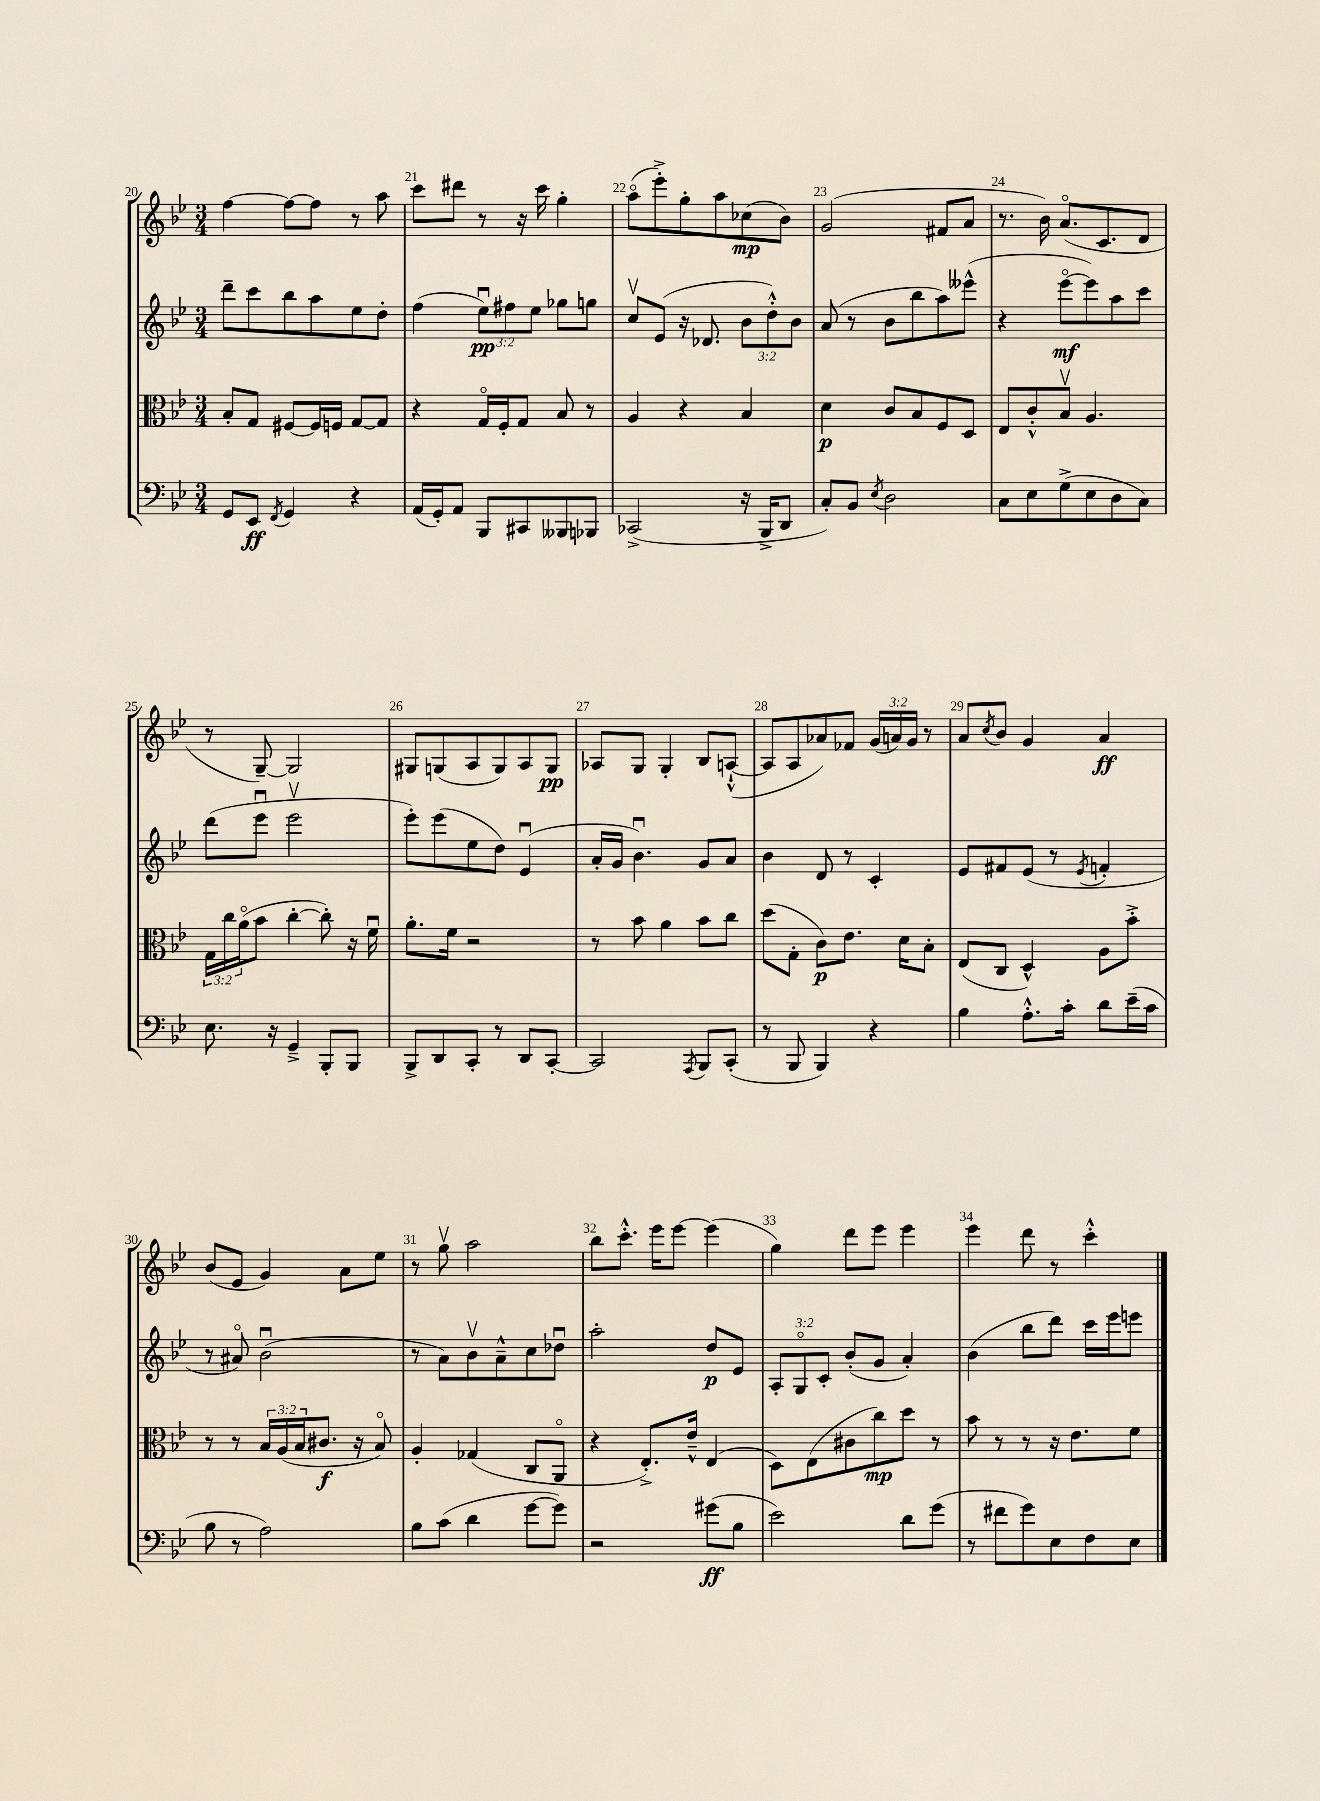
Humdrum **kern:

**kern	**kern	**kern	**kern
*staff4	*staff3	*staff2	*staff1
*clefF4	*clefC3	*clefG2	*clefG2
*k[b-e-]	*k[b-e-]	*k[b-e-]	*k[b-e-]
*M3/4	*M3/4	*M3/4	*M3/4
8GG	8B-'	8ddd~	[4ff
8EE-	8G	8ccc	.
8qFF	.	.	.
4GG	[8F#	8bb-	8ff_
.	16F#]	8aa	8ff]
.	16F	.	.
4r	[8G	8ee-	8r
.	8G]	8dd'	8aa
=	=	=	=
(16AA	4r	(4ff	8ccc
16GG')	.	.	.
8AA	.	.	8ddd#
8BBB-	16Go	12ee-u)	8r
.	16F'	.	.
.	.	12ff#	.
8CC#	8G	.	16r
.	.	12ee-	.
.	.	.	16ccc
8BBB--	8B-	8gg-	4gg'
8BBB-	8r	8gg	.
=	=	=	=
(2CC-^	4A	8ccv	(8aao
.	.	(8e-	8eee-'^)
.	4r	16r	8gg'
.	.	8.d-	.
.	.	.	8aa
16r	4B-	12b-	(8cc-
16BBB-^	.	.	.
.	.	12dd'^^)	.
8DD	.	.	8b-)
.	.	12b-	.
=	=	=	=
8C')	4d	(8a	(2g
8BB-	.	8r	.
8qE-	.	.	.
2D	8c	8b-	.
.	8B-	8bb-	.
.	8F	8aa)	8f#
.	8D	(8eee--^^	8a
=	=	=	=
8C	8E-	4r	8.r
8E-	8c'^^	.	.
.	.	.	16b-)
(8G^	8B-v	[8eee-o	(8.ao
8E-	4.A	8eee-])	.
.	.	.	8.c
8D	.	8aa	.
8C)	.	8ccc	8d
=	=	=	=
8.E-	24G	(8ddd	8r
.	24cc	.	.
.	(24ao	.	.
.	8b-	8eee-u	[8G~)
16r	.	.	.
4GG~^	[4cc'	2eee-v	2G]
8BBB-'	8cc'])	.	.
8BBB-	16r	.	.
.	16fu	.	.
=	=	=	=
8BBB-^	8.a'	8eee-')	8G#
8DD	.	(8eee-	(8G
.	16f	.	.
8CC'	2r	8ee-	8A
8r	.	8dd)	8G)
8DD	.	(4e-u	8A
[8CC'	.	.	8G
=	=	=	=
2CC]	8r	16a'	8A-
.	.	16g	.
.	8b-	4.b-u)	8G
.	4a	.	4G'
8qAAA	.	.	.
8BBB-	8b-	8g	8B-
(8CC'	8cc	8a	([8A`^^
=	=	=	=
8r	(8dd	4b-	8A]
8BBB-	8G'	.	8A
4BBB-)	8c)	8d	8a-)
.	8.e-	8r	8f-
4r	.	4c'	(24g
.	.	.	24a)
.	16d	.	.
.	.	.	24g
.	8B-'	.	8r
=	=	=	=
4B-	(8E-	8e-	8a
.	.	.	8qcc
.	8C	8f#	8b-
8.A'^^	4D^^)	(8e-	4g
.	.	8r	.
16c'	.	.	.
.	.	8qe-	.
8d	8A	4f'	4a
(16e-~	8b-'^	.	.
16c	.	.	.
=	=	=	=
8B-	8r	8r	(8b-
8r	8r	8a#o)	8e-
2A)	24B-	(2b-u	4g)
.	(24A	.	.
.	24B-	.	.
.	8.c#	.	.
.	.	.	8a
.	16r	.	.
.	8B-o)	.	8ee-
=	=	=	=
8B-	4A'	8r	8r
(8c	.	8a)	8ggv
4d	(4G-	8b-v	2aa
.	.	8a~^^	.
[8g	8C	8cc	.
8g])	8AAo	8dd-u	.
=	=	=	=
2r	4r	2aa'	8bb-
.	.	.	8.ccc'^^
.	8.E-'^)	.	.
.	.	.	16eee-
.	.	.	[8eee-
.	16e-~^^	.	.
(8g#	(4E-	8dd	(4eee-]
8B-	.	8e-	.
=	=	=	=
2e-)	8D)	12A'	4gg)
.	.	12Go	.
.	(8E-	.	.
.	.	12c'	.
.	8c#	(8b-'	8ddd
.	8cc)	8g	8eee-
8d	8dd	4a')	4eee-
(8g	8r	.	.
=	=	=	=
8r	8b-	(4b-	4eee-
8f#	8r	.	.
8g)	8r	8bb-	8ddd
8E-	16r	8ddd)	8r
.	8.e-	.	.
8F	.	16ccc	4ccc'^^
.	.	16eee-	.
8E-	8f	8eee	.
==	==	==	==
*-	*-	*-	*-
